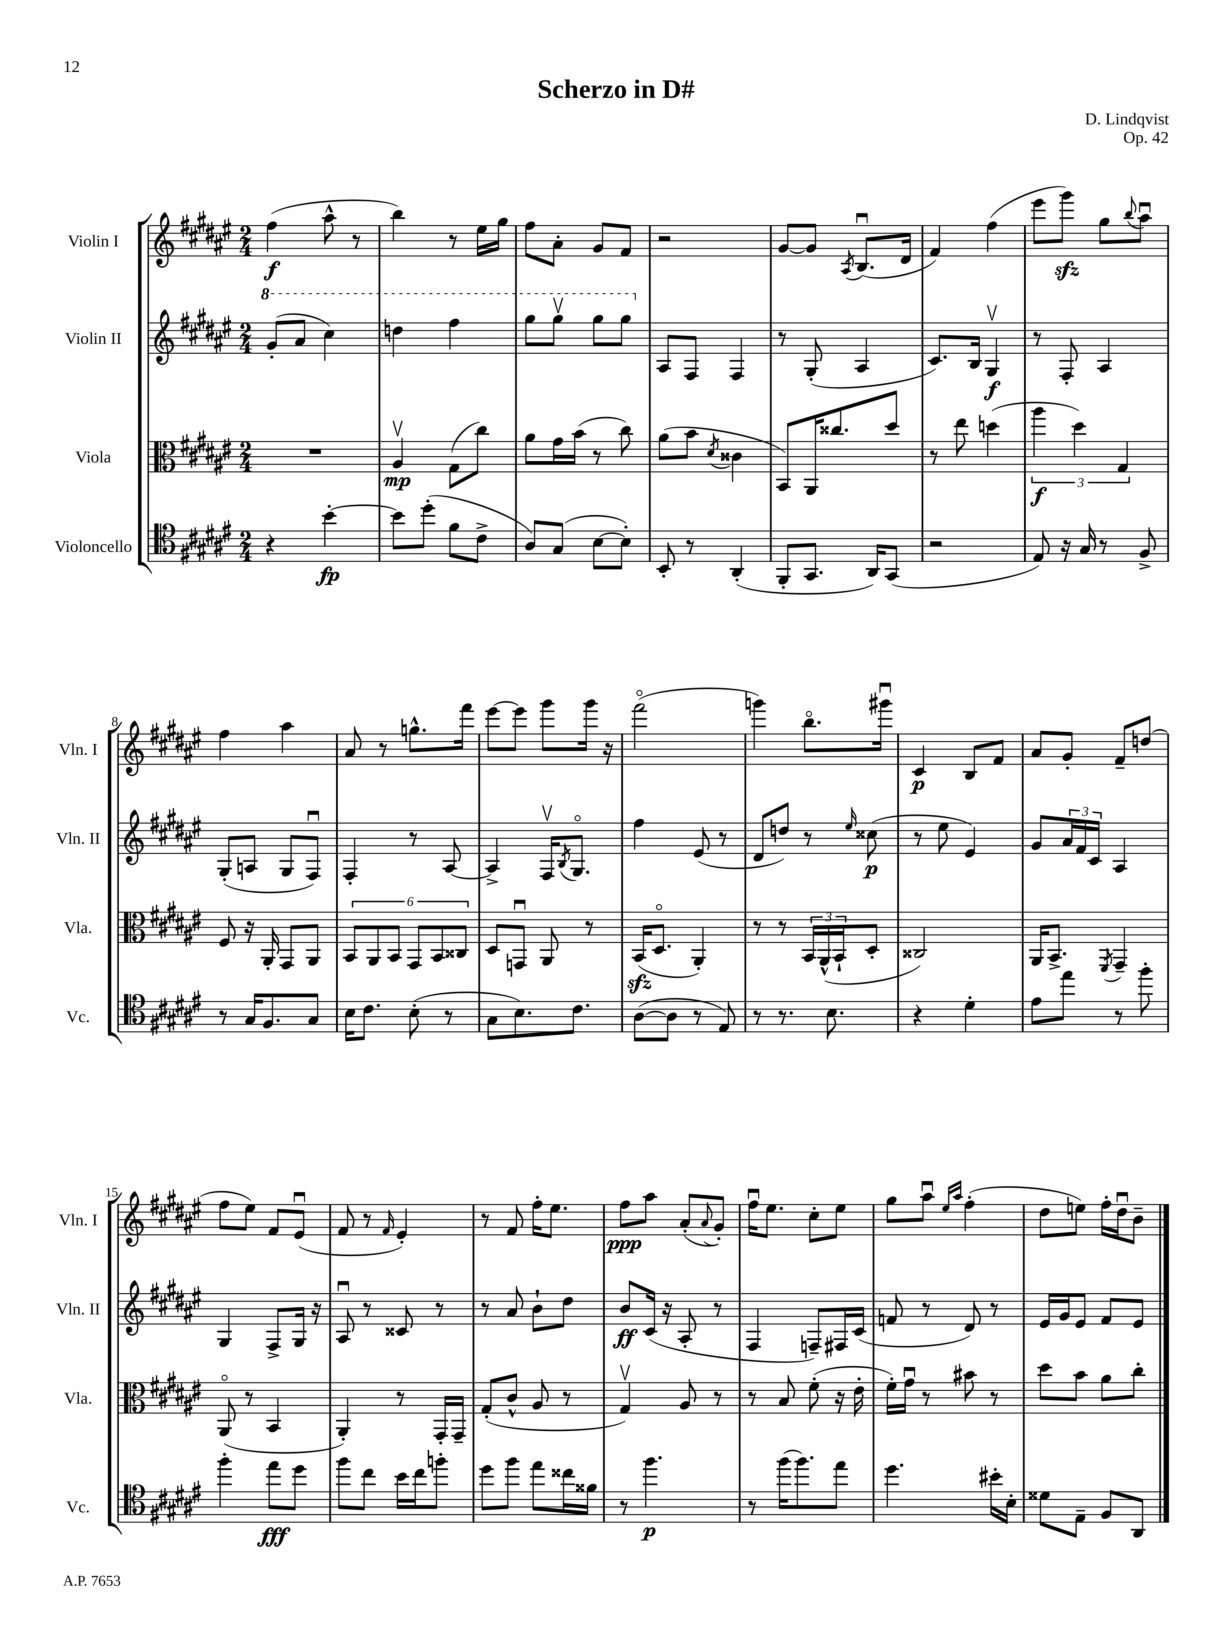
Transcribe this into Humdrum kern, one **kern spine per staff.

**kern	**kern	**kern	**kern
*staff4	*staff3	*staff2	*staff1
*clefC4	*clefC3	*clefG2	*clefG2
*k[f#c#g#d#a#e#]	*k[f#c#g#d#a#e#]	*k[f#c#g#d#a#e#]	*k[f#c#g#d#a#e#]
*M2/4	*M2/4	*M2/4	*M2/4
4r	2r	(8gg#'	(4ff#
.	.	8aa#	.
[4b'	.	4ccc#)	8aa#^^
.	.	.	8r
=	=	=	=
8b]	4A#v	4ddd	4bb)
(8dd#'	.	.	.
8f#	(8G#	4fff#	8r
8c#^	8cc#)	.	16ee#
.	.	.	16gg#
=	=	=	=
8A#)	8a#	8ggg#	8ff#
(8G#	16g#	8ggg#v	8a#'
.	(16b	.	.
[8B	8r	8ggg#	8g#
8B'])	8cc#)	8ggg#	8f#
=	=	=	=
8BB'	(8a#	8A#	2r
8r	8b	8F#	.
.	8qd#	.	.
(4AA#'	4c##	4F#	.
=	=	=	=
8FF#'	8BB)	8r	[8g#
8.GG#	16AA#	(8G#'	8g#]
.	8.cc##	.	.
.	.	.	8qA#
.	.	4A#	(8.Bu
16AA#)	.	.	.
(8GG#	8dd#	.	.
.	.	.	16d#
=	=	=	=
2r	8r	8.c#)	4f#)
.	8ee#	.	.
.	.	16B	.
.	(4dd	4G#v	(4ff#
=	=	=	=
8E#)	6aa#	8r	8eee#
16r	.	8F#'	8ggg#)
.	6dd#)	.	.
16G#	.	.	.
8r	.	4A#	8gg#
.	6G#	.	.
.	.	.	8qqbb
8F#^	.	.	8aa#u
=	=	=	=
8r	8F#	(8G#'	4ff#
16G#	16r	8A	.
8.F#	16AA#'	.	.
.	8GG#	8G#	4aa#
8G#	8AA#	8F#u)	.
=	=	=	=
16B	12BB	4F#'	8a#
8.c#	.	.	.
.	12AA#	.	.
.	.	.	8r
.	12BB	.	.
(8B'	12GG#	8r	8.gg^^
.	12BB	.	.
8r	.	[8A#	.
.	12C##	.	.
.	.	.	16fff#
=	=	=	=
8G#	8D#	4A#^]	[8eee#
8.B)	8GGu	.	8eee#]
.	8AA#	16F#v	8ggg#
.	.	8qB	.
8.c#	.	8.G#o	.
.	8r	.	16ggg#
.	.	.	16r
=	=	=	=
([8A#	(16BB	4ff#	(2fff#o
.	8.D#o	.	.
8A#]	.	.	.
8r	4AA#')	(8e#	.
8E#)	.	8r	.
=	=	=	=
8r	8r	8d#	4ggg)
8.r	8r	8dd)	.
.	24BB	8r	8.bbo
.	(24AA#^^	.	.
8.B	.	.	.
.	24BB`	.	.
.	.	16qqee#	.
.	8D#'	(8cc##	.
.	.	.	16ggg#u
=	=	=	=
4r	2C##)	8r	4c#
.	.	8ee#	.
4d#'	.	4e#)	8B
.	.	.	8f#
=	=	=	=
8e#	16AA#	8g#	8a#
.	8.BB^	.	.
8ee#	.	24a#	8g#'
.	.	24f#	.
.	.	24c#	.
.	8qFF#	.	.
8r	4GG#~	4A#	8f#~
8ff#'	.	.	(8dd
=	=	=	=
4ff#'	(8AA#o	4G#	8ff#
.	8r	.	8ee#)
8ee#	4BB	8F#^	8f#
8dd#	.	16G#	(8e#u
.	.	16r	.
=	=	=	=
8ff#	4AA#')	8A#u	8f#
8cc#	.	8r	8r
.	.	.	16qqf#
16b	8r	8c##	4e#')
16cc#	.	.	.
8ff'	16GG#'	8r	.
.	16GG#~	.	.
=	=	=	=
8dd#	(8G#'	8r	8r
8ff#	8c#^^	8a#	8f#
8ee#	8A#	8b`	16ff#'
.	.	.	8.ee#
16cc##	8r	8dd#	.
16f##	.	.	.
=	=	=	=
8r	4G#v)	8b	8ff#
4.ff#	.	(16c#	8aa#
.	.	16r	.
.	8A#	8A#'	(8a#'
.	.	.	8qqa#
.	8r	8r	8g#')
=	=	=	=
8r	8r	4F#	16ff#u
.	.	.	8.ee#
(16ff#	8B	.	.
8.ff#)	.	.	.
.	(8f#'	8F~)	8cc#'
8ee#	16r	16F#	8ee#
.	16e#'	(16c#	.
=	=	=	=
4.dd#	16f#')	8f	8gg#
.	16g#u	.	.
.	8r	8r	8aa#u
.	.	.	16qqee#
.	.	.	16qqaa#
.	8b#	8d#)	(4ff#'
16b#'	8r	8r	.
16B'	.	.	.
=	=	=	=
8d##	8dd#	16e#	8dd#
.	.	16g#	.
8E#~	8b	8e#	8ee)
8F#	8a#	8f#	16ff#'
.	.	.	16dd#u
8AA#	8cc#'	8e#	8b~
==	==	==	==
*-	*-	*-	*-
